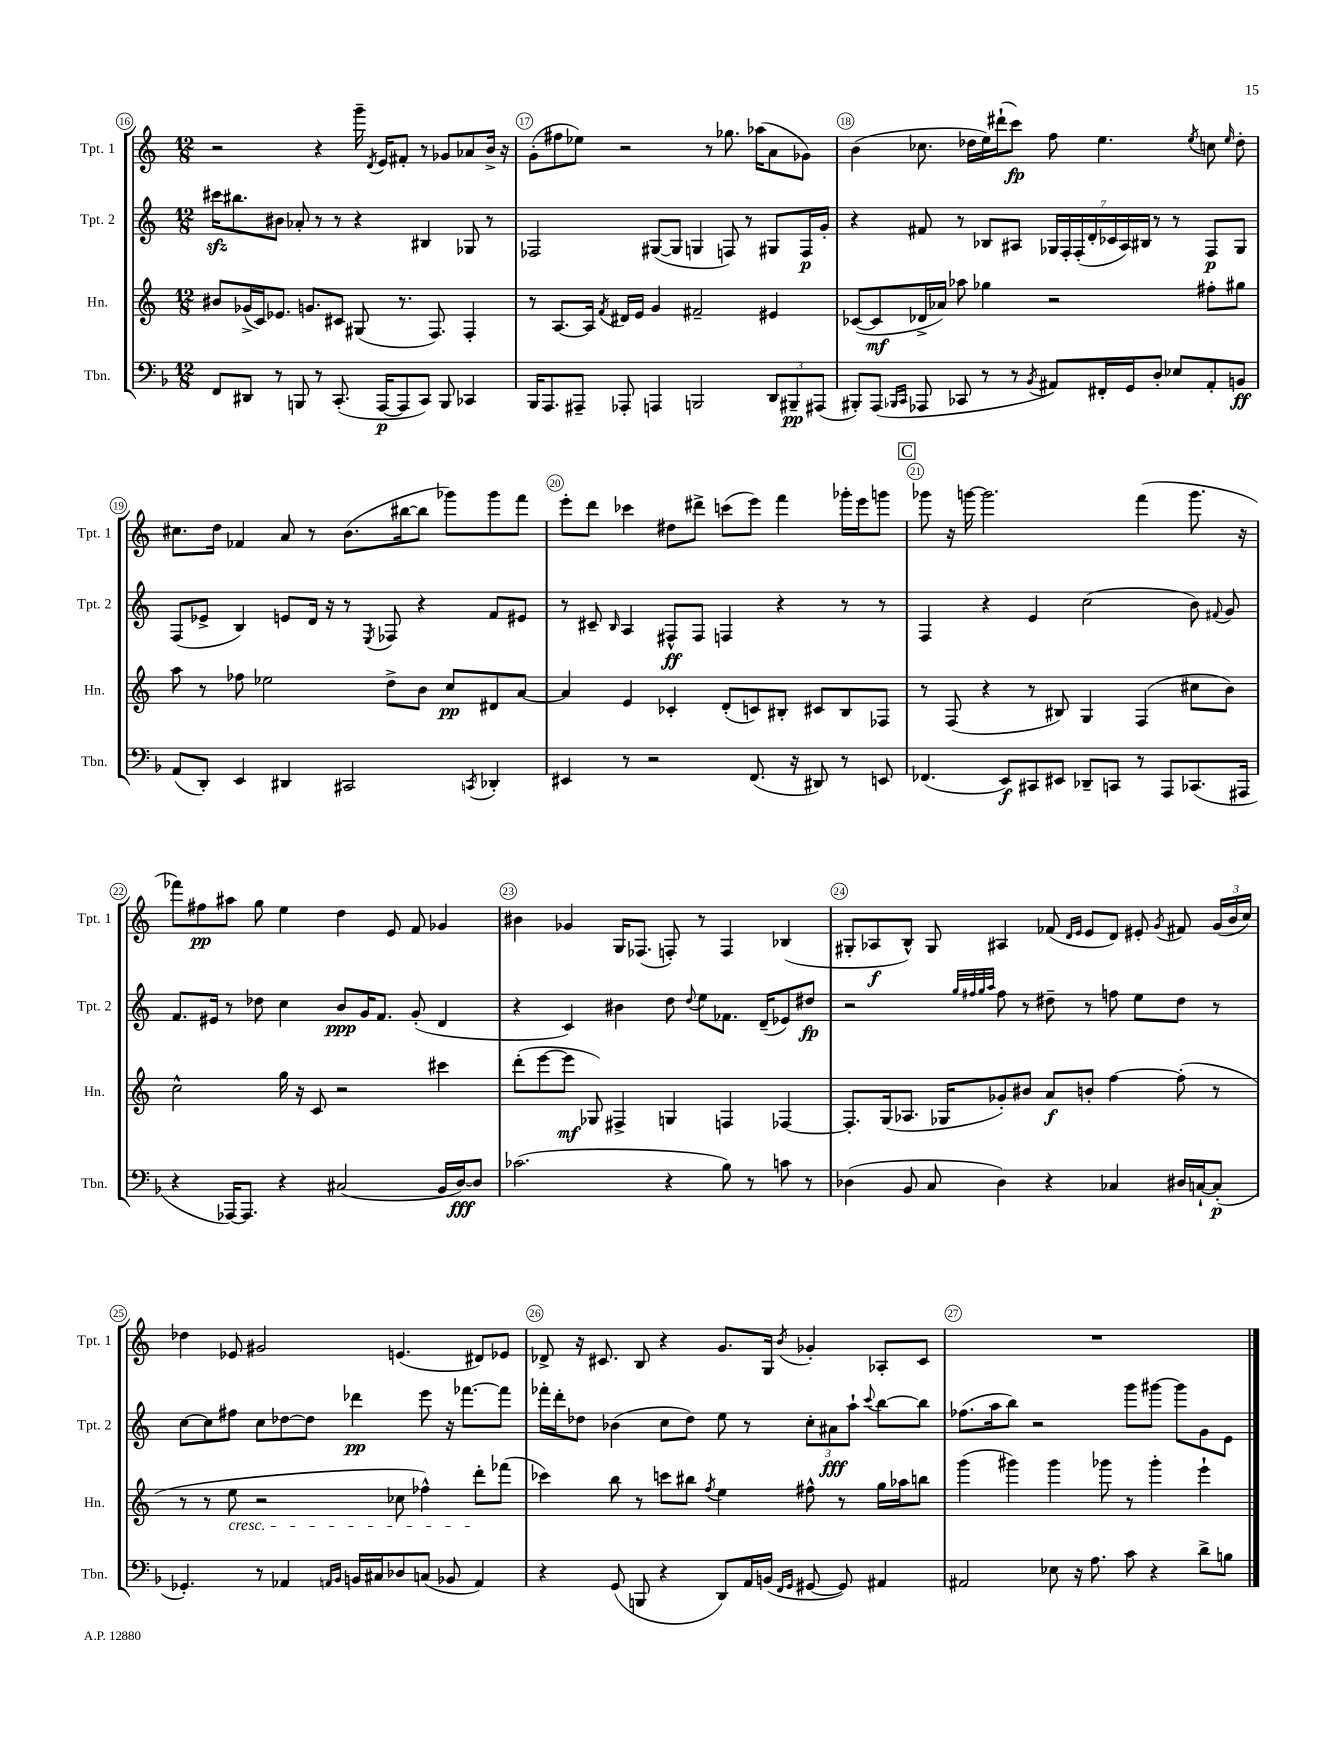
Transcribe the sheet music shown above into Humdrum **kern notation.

**kern	**kern	**kern	**kern
*staff4	*staff3	*staff2	*staff1
*clefF4	*clefG2	*clefG2	*clefG2
*k[b-]	*k[]	*k[]	*k[]
*M12/8	*M12/8	*M12/8	*M12/8
8FF	8b#	16ccc#	2r
.	.	8.bb#	.
8DD#	(16g-^	.	.
.	16c)	.	.
8r	8.e-	8b#	.
8BBB	.	8a-'	.
.	8.g	.	.
8r	.	8r	4r
(8.CC'	8c#	8r	.
.	(8G#	4r	16ggg~
.	.	.	8qd
[16AAA	.	.	16e
8AAA]	8.r	.	8f#'
8CC)	.	4B#	8r
.	8.F)	.	.
8BBB	.	.	8g-
4CC-	4F'	8G-	8a-
.	.	8r	16b^
.	.	.	16r
=	=	=	=
16BBB-	8r	2F-	(8g'
8.AAA	.	.	.
.	[8.A	.	8ff#
8AAA#~	.	.	8ee-)
.	16A]	.	.
.	8qf	.	.
8AAA-'	16d#	.	2r
.	16e	.	.
4AAA	4g	([8G#	.
.	.	8G#]	.
2BBB	2f#~	4G	.
.	.	.	8r
.	.	8F)	8.gg-
.	.	8r	.
.	.	.	(16aa-
12DD	4e#	8G#	8a
12BBB#~	.	.	.
.	.	16F	8g-)
(12AAA#	.	.	.
.	.	16g'	.
=	=	=	=
8BBB#')	([8c-	4r	(4b
(8AAA	8c-]	.	.
16qqBBB-	.	.	.
16qqCC	.	.	.
8AAA-	16d-^	8f#	8.cc-
.	16a-)	.	.
8CC-	8aa-	8r	.
.	.	.	16dd-
8r	4gg-	8B-	16ee)
.	.	.	(16ddd#`
8r	.	8A#	8ccc)
8qBB-	.	.	.
8AA#)	2r	28G-	8ff
.	.	28F'	.
.	.	(28F'	.
.	.	28d'	.
16FF#'	.	.	4.ee
.	.	28c-	.
.	.	28A#)	.
16GG	.	.	.
.	.	28B#	.
8D'	.	8r	.
8E-	.	8r	.
.	.	.	8qee
8AA#'	8ff#'	8F	8cc
.	.	.	16qqee
8BB	8gg#	8G-	8dd-'
=	=	=	=
(8AA	8aa	(8F	8.cc#
8DD')	8r	8e-^	.
.	.	.	16dd
4EE	8ff-	4B)	4f-
.	2ee-	.	.
4DD#	.	8e	8a
.	.	16d	8r
.	.	16r	.
2CC#	.	8r	(8.b
.	.	8qE	.
.	8dd^	8F-	.
.	.	.	[16bb#
.	8b	4r	8bb#]
.	8cc	.	8ggg-)
8qCC	.	.	.
4DD-'	8d#	8f	8ggg-
.	[8a	8e#	8fff
=	=	=	=
4EE#	4a]	8r	8eee'
.	.	8c#~	8ddd
.	.	16qqB	.
8r	4e	4A	4ccc-
2r	.	.	.
.	4c-'	8F#^^	8dd#
.	.	8F#	8ddd#^
.	(8d'	4F	(8ccc
(8.FF	8c)	.	8eee)
.	8B#'	4r	4fff
16r	.	.	.
8DD#)	8c#	.	.
8r	8B#	8r	16ggg-'
.	.	.	16eee
8EE	8F-	8r	8ggg
=	=	=	=
(4.FF-	8r	4F	8ggg-
.	(8F	.	16r
.	.	.	[16ggg
.	4r	4r	2.ggg]
8EE)	.	.	.
8CC#	8r	4e	.
8EE#	8B#)	.	.
8DD-~	4G	(2cc	.
8CC	.	.	.
8r	(4F	.	(4fff
8AAA	.	.	.
(8.CC-	8cc#	8b)	8.ggg
.	.	8qqf#	.
.	8b)	8g	.
16AAA#	.	.	16r
=	=	=	=
4r	2cc^^	8.f	8fff-)
.	.	.	8ff#
.	.	16e#	.
[16AAA-)	.	8r	8aa#
8.AAA-]	.	.	.
.	.	8dd-	8gg
4r	16gg	4cc	4ee
.	16r	.	.
.	8c	.	.
(2C#	2r	8b	4dd
.	.	16g	.
.	.	8.f	.
.	.	.	8e
.	.	(8g'	8f
16BB-	4ccc#	4d	4g-
[16D)	.	.	.
8D]	.	.	.
=	=	=	=
(2.c-	(8ddd'	4r	4b#
.	[8eee	.	.
.	8eee]	4c)	4g-
.	8G-)	.	.
.	4F#^	4b#	16G
.	.	.	(8.F-
4r	4G	8dd	8F')
.	.	8qqdd	.
.	.	8ee	8r
8B-)	4F	8.f-	4F
8r	.	.	.
.	.	(16d~	.
8c	[4F-	8e-)	(4B-
8r	.	8dd#	.
=	=	=	=
(4D-	8.F-']	2r	8G#'
.	.	.	8A-
.	(16G	.	.
8BB-	8.A-	.	8B^^)
8C	.	.	8G#
.	16G-	.	.
.	.	32qqgg	.
.	.	32qqff#	.
.	.	32qqgg	.
.	.	32qqaa	.
4D-)	8g-')	8ff#	4A#
.	8b#	8r	.
4r	8a	8dd#~	(8f-
.	.	.	16qqd
.	.	.	16qqe
.	8b'	8r	8e
4C-	[4ff	8ff	8d)
.	.	8ee	8e#'
.	.	.	8qg
16D#	(8ff']	8dd#	8f#
[16C`	.	.	.
(8C']	8r	8r	(24g
.	.	.	24b
.	.	.	24cc)
=	=	=	=
4.GG-')	8r	[8cc	4dd-
.	8r	8cc]	.
.	8ee	8ff#	8e-
8r	2r	8cc	2g#
4AA-	.	[8dd-	.
.	.	8dd-]	.
16qqAA	.	.	.
16qqBB-	.	.	.
16BB	.	4ddd-	.
16C#	.	.	.
8D-	8cc-	.	(4.e
(8C	4ff-^^)	8eee	.
8BB-	.	16r	.
.	.	[8.fff-	.
4AA)	8ddd'	.	8d#)
.	(8fff-	8fff-]	8e-
=	=	=	=
4r	4ccc-)	16fff-'	8d-^
.	.	16ddd'	.
.	.	8dd-	16r
.	.	.	8.c#
(8GG	8bb	(4b-	.
8BBB	8r	.	8B
4r	8ccc	8cc	4r
.	8bb#	8dd-)	.
.	8qff	.	.
8DD)	4ee	8ee	8.g
16AA	.	8r	.
(16BB	.	.	16G
16qqFF	.	.	.
16qqGG	.	.	8qb
[8GG#	8ff#^^	12cc'	4g-'
.	.	12a#	.
8GG#])	8r	.	.
.	.	12aa`	.
.	.	8qqccc	.
4AA#	16gg	[8bb	8A-'
.	16aa-	.	.
.	8bb	8bb]	8c#
=	=	=	=
2AA#	(4ggg	(8.ff-	1.r
.	.	16aa	.
.	4ggg#)	8bb)	.
.	.	2r	.
8E-	4ggg#	.	.
16r	.	.	.
8.A	.	.	.
.	8ggg-	.	.
8c	8r	8ggg	.
4r	4ggg-'	[8ggg#	.
.	.	8ggg#]	.
8d^	4eee`	8g	.
8B	.	8e	.
==	==	==	==
*-	*-	*-	*-
